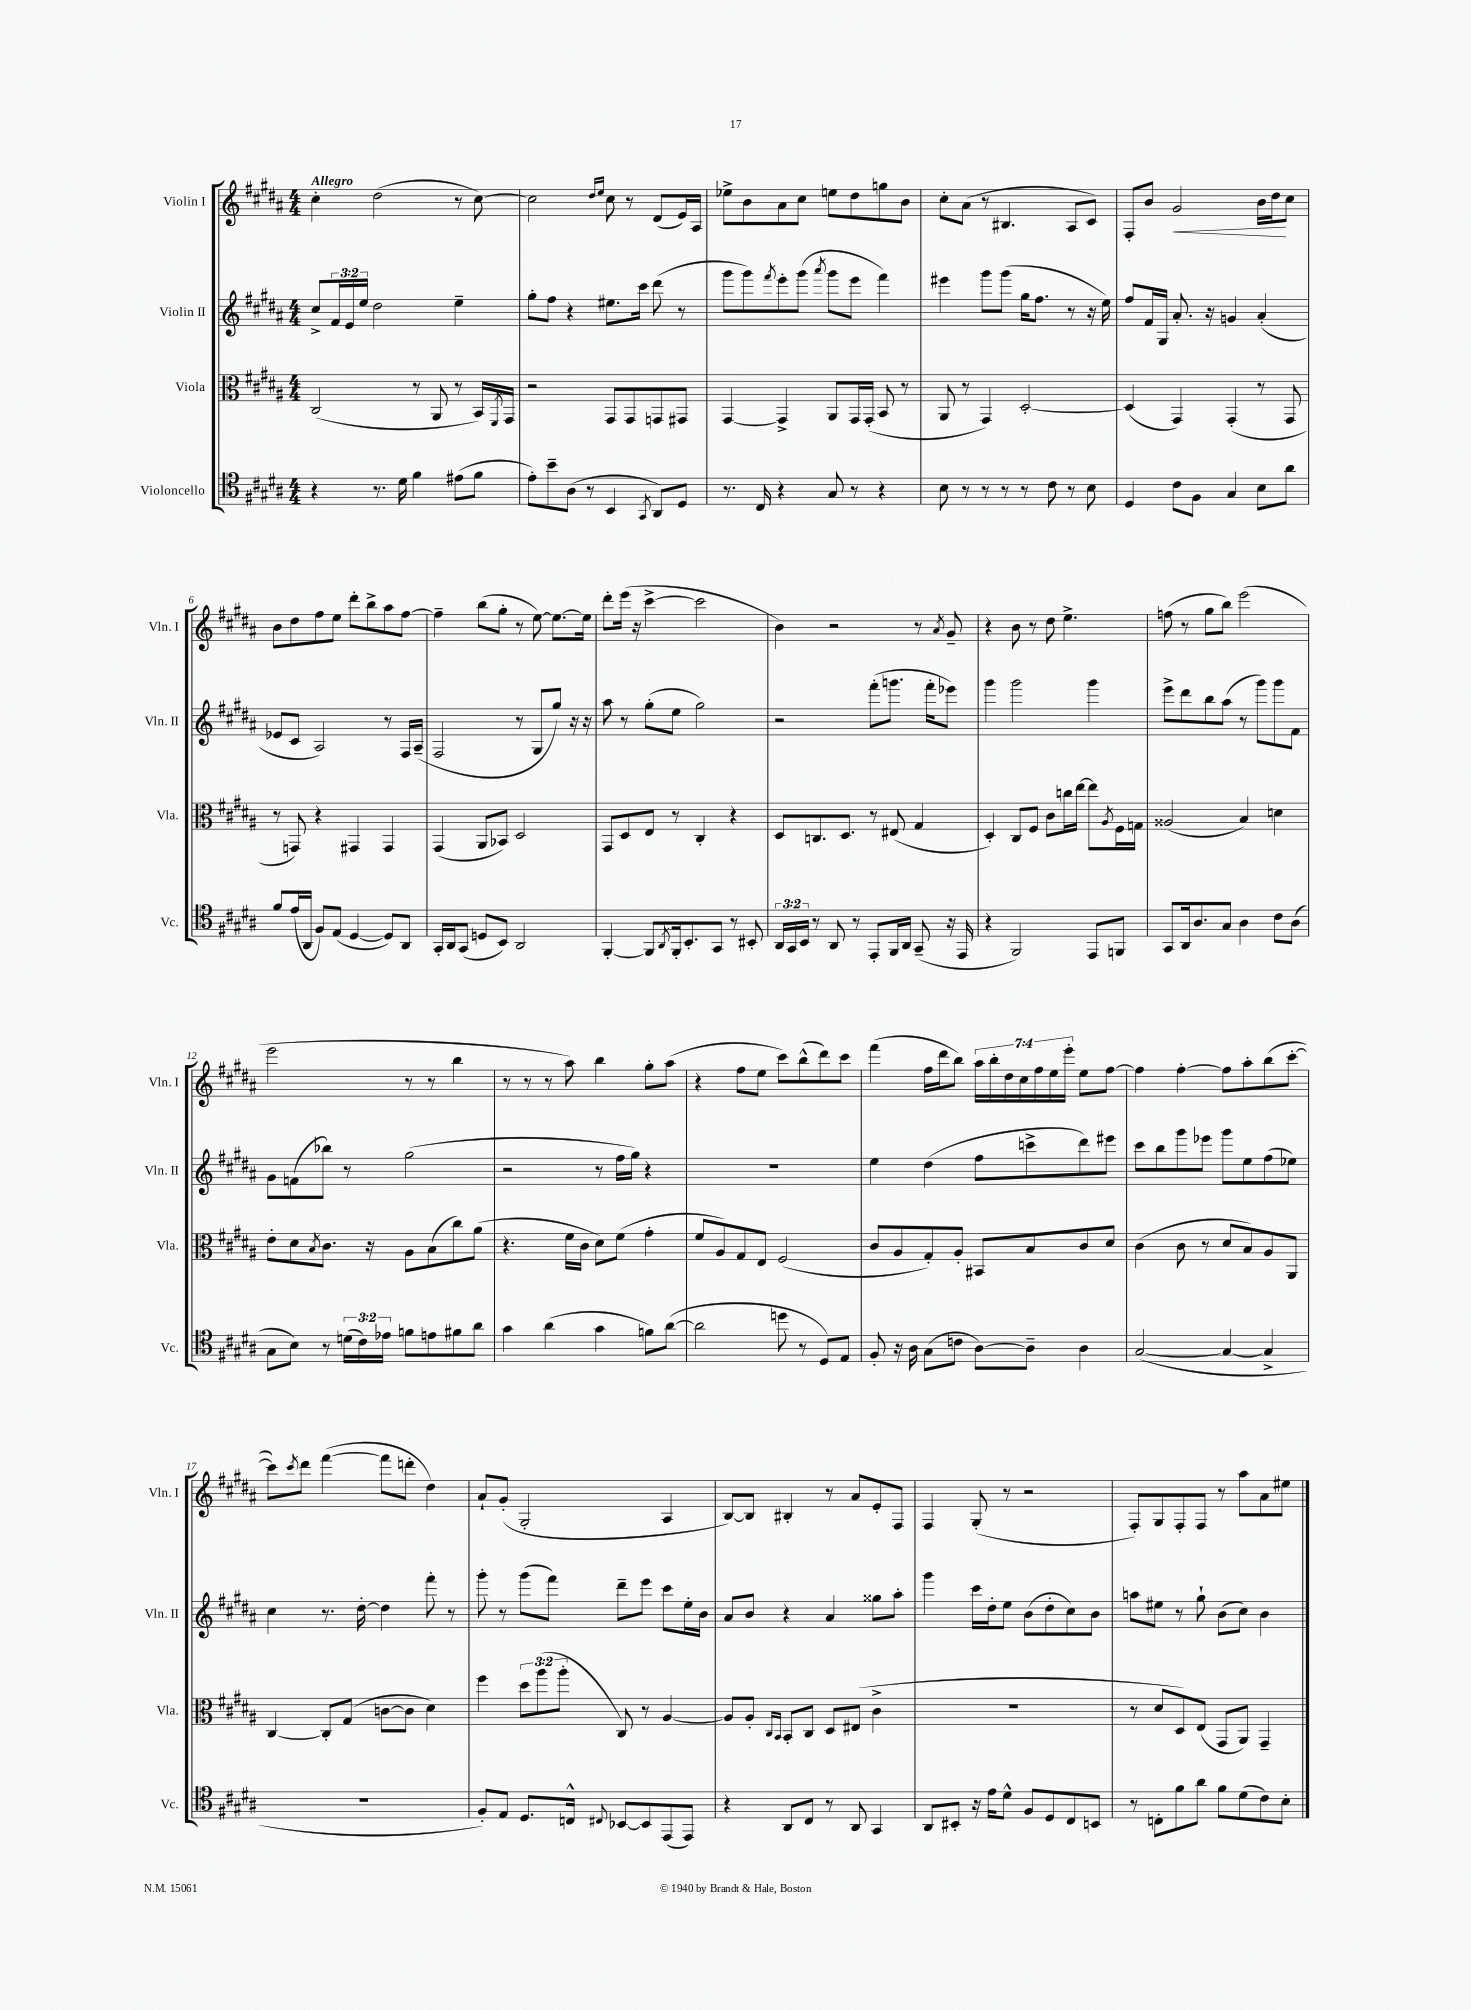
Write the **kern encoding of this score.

**kern	**kern	**kern	**kern	**dynam
*part4	*part3	*part2	*part1	*part1
*staff4	*staff3	*staff2	*staff1	*staff1
*I"Violoncello	*I"Viola	*I"Violin II	*I"Violin I	*
*I'Vc.	*I'Vla.	*I'Vln. II	*I'Vln. I	*
*clefC4	*clefC3	*clefG2	*clefG2	*
*k[f#c#g#d#a#]	*k[f#c#g#d#a#]	*k[f#c#g#d#a#]	*k[f#c#g#d#a#]	*
*M4/4	*M4/4	*M4/4	*M4/4	*
=1	=1	=1	=1	=1
!	!	!	!LO:TX:a:B:t=Allegro	!
4r	(2C#/	8cc#^/L	4cc#'\	.
.	.	24f#/L	.	.
.	.	24e/	.	.
.	.	24ee/JJ	.	.
8.r	.	2dd#\	(2dd#\	.
16d#\	.	.	.	.
4f#\	8r	.	.	.
.	8AA#/	.	.	.
(8e#X\L	8r	4ee~\	8r	.
8f#\J	16BB/LL)	.	[8cc#\)	.
.	8qFF#/	.	.	.
.	16GG#/JJ	.	.	.
=2	=2	=2	=2	=2
8e'\L)	2r	8gg#'\L	2cc#\]	.
8b~\	.	8ff#\J	.	.
(8A#\J	.	4r	.	.
8r	.	.	.	.
.	.	.	16qqdd#/LL	.
.	.	.	16qqee/JJ	.
4BB/	8GG#/L	8.ee#X\L	8cc#\	.
.	8GG#/	.	8r	.
.	.	16ccc#\Jk	.	.
8qGG#/	.	.	.	.
8AA#/L)	8GGn/	(8ddd#\	(8d#/L	.
8D#/J	8GG#X/J	8r	16e/L)	.
.	.	.	16A#/JJ	.
=3	=3	=3	=3	=3
8.r	[4GG#/	8ggg#\L	8ee-X^\L	.
.	.	8ggg#\)	8b\	.
16C#/	.	.	.	.
.	.	8qfff#/	.	.
4r	4GG#^/]	8eee'\	8a#\	.
.	.	(8ggg#\J	8cc#\J	.
.	.	8qaaa#/	.	.
8G#/	8AA#/L	8ggg#\L	8een\L	.
8r	16GG#/L	8eee\J	8dd#\	.
.	(16GG#'/JJ	.	.	.
4r	8BB/	4fff#\)	8ggn\	.
.	8r	.	8b\J	.
=4	=4	=4	=4	=4
8B\	8AA#/	4eee#X\	8cc#'\L	.
8r	8r	.	(8a#\J	.
8r	4GG#/)	8ggg#\L	8r	.
8r	.	(8ggg#\J	4.B#X/	.
8r	[2D#'/	16gg#\KL	.	.
.	.	8.ff#\J	.	.
8c#\	.	.	.	.
8r	.	8r	8A#/L	.
8B\	.	16r	8c#/J)	.
.	.	16ee\)	.	.
=5	=5	=5	=5	=5
4D#/	(4D#/]	8ff#/L	8F#'/L	.
.	.	16f#/L	8b/J	.
.	.	16G#/JJ	.	.
!	!	!	!	!LO:HP:b
8c#\L	4GG#/)	8.a#'/	2g#/	<
8F#\J	.	.	.	.
.	.	16r	.	.
4G#/	(4GG#'/	4gn/	.	.
8B\L	8r	(4a#'/	16b\LL	.
.	.	.	16dd#\J	.
8a#\J	8GG#/	.	8cc#\J	[
!!LO:LB:g=z
=6	=6	=6	=6	=6
8f#/L	8r	8e-X/L	8b\L	.
(16e/L	8GGn/)	8c#/J	8dd#\	.
16AA#/JJ	.	.	.	.
8F#/L)	4r	2A#/)	8ff#\	.
(8E/J	.	.	8ee\J	.
[4D#/	4GG#X/	.	8ddd#'\L	.
.	.	.	8bb^\	.
8D#/L])	4GG#/	8r	8aa#\	.
8AA#/J	.	16F#/LL	[8ff#\J	.
.	.	(16A#~/JJ	.	.
=7	=7	=7	=7	=7
16GG#'/LL	(4GG#/	2F#/	4ff#~\]	.
16AA#/J	.	.	.	.
(8GG#/J	.	.	.	.
8Dn/L	8AA#/L	.	(8bb\L	.
8BB/J)	8BB-X/J)	.	8gg#'\J	.
2AA#/	2D#/	8r	8r	.
.	.	8G#/L	[8ee\)	.
.	.	8gg#/J)	8.ee\L_	.
.	.	16r	.	.
.	.	16r	16ee\Jk]	.
=8	=8	=8	=8	=8
[4FF#'/	8GG#/L	8aa#\	8ddd#'\L	.
.	8D#/	8r	(16eee\Jk	.
.	.	.	16r	.
8FF#/L]	8E/J	(8gg#'\L	[4ccc#^\	.
8qAA#/	.	.	.	.
16FF#'/k	8r	8ee\J	.	.
8.BB'/	.	.	.	.
.	4C#'/	2gg#\)	2ccc#\]	.
8GG#/J	.	.	.	.
8r	4r	.	.	.
8BB#X'/	.	.	.	.
=9	=9	=9	=9	=9
24AA#/LL	8D#/L	2r	4b\)	.
24GG#/	.	.	.	.
24BB/JJ	.	.	.	.
8r	8.Cn/	.	.	.
8AA#/	.	.	2r	.
.	8.D#/J	.	.	.
8r	.	.	.	.
8EE'/L	8r	(8fff#'\L	.	.
16FF#/L	(8E#X/	8.gggn\J	.	.
16AA#/JJ	.	.	.	.
(8GG#~/	4G#/	.	8r	.
.	.	16fff#'\KL	.	.
.	.	.	8qa#/	.
16r	.	8eee-X\J)	8g#~/	.
16EE/	.	.	.	.
=10	=10	=10	=10	=10
4r	4D#'/)	4ggg#\	4r	.
2FF#/)	8C#/L	2ggg#\	8b\	.
.	8F#/J	.	8r	.
.	8c#\L	.	8dd#\	.
.	16ccn\L	.	4.ee^\	.
.	[16ee\JJ	.	.	.
8EE/L	8ee\L]	4ggg#\	.	.
.	8qA#/	.	.	.
8FFn/J	16F#\L	.	.	.
.	16Gn\JJ	.	.	.
=11	=11	=11	=11	=11
8GG#/L	(2A##X/	8eee^\L	(8ffn\	.
16AA#/k	.	8ddd#\	8r	.
8.A#/	.	.	.	.
.	.	8bb\	8gg#\L	.
8G#/J	.	(8aa#\J	8bb\J)	.
4A#\	4B/)	8r	(2eee\	.
.	.	8ggg#\L)	.	.
8c#\L	4dn\	8ggg#\	.	.
(8A#\J	.	8f#\J	.	.
!!LO:LB:g=z
=12	=12	=12	=12	=12
8G#\L	8e'\L	8g#\L	2eee\	.
8B\J)	8d#\	(8fn\	.	.
.	8qB/	.	.	.
8r	8.c#\J	8bb-X\J)	.	.
(24dn\LL	.	8r	.	.
24c#\)	.	.	.	.
.	16r	.	.	.
24e-X\JJ	.	.	.	.
8fn\L	8A#\L	(2gg#\	8r	.
8en\	(8B\	.	8r	.
8f#X\	8cc#\)	.	4bb\	.
8a#\J	(8a#\J	.	.	.
=13	=13	=13	=13	=13
4g#\	4.r	2r	8r	.
.	.	.	8r	.
(4a#\	.	.	8r	.
.	16f#\LL	.	8aa#\)	.
.	16c#\JJ	.	.	.
4g#\	8d#\L)	8r	4bb\	.
.	(8f#\J	16ff#\LL	.	.
.	.	16gg#\JJ)	.	.
8fn\L)	4g#'\	4r	8gg#'\L	.
([8a#\J	.	.	(8aa#\J	.
=14	=14	=14	=14	=14
2a#\]	8f#/L	1r	4r	.
.	8A#/)	.	.	.
.	8G#/	.	8ff#\L	.
.	8E/J	.	8ee\J	.
8ddn\	(2F#/	.	8ccc#\L)	.
8r	.	.	(8bb^^\	.
8D#/L)	.	.	8ddd#\)	.
8E/J	.	.	8ccc#\J	.
=15	=15	=15	=15	=15
8F#'/	8c#/L	4ee\	(4fff#\	.
16r	8A#/	.	.	.
16A#\	.	.	.	.
(8G#\L	8G#'/)	(4dd#\	16ff#\LL	.
.	.	.	16ddd#\J	.
8cn\J	8A#'/J	.	8bb\J)	.
[8A#\L)	8BB#X/L	8ff#\L	28aa#\LL	.
.	.	.	28bb'\	.
.	.	.	28dd#\	.
.	.	.	28cc#\	.
8A#~\J]	8B/	8cccn^\	.	.
.	.	.	28ff#\	.
.	.	.	28ee\	.
.	.	.	28eee'\JJ	.
4A#\	8c#/	8ddd#\)	8ee\L	.
.	8d#/J	8eee#X\J	[8ff#\J	.
=16	=16	=16	=16	=16
([2G#/	(4c#\	8ccc#\L	4ff#\]	.
.	.	8bb\	.	.
.	8c#\	8ggg#\	[4ff#'\	.
.	8r	8eee-X\J	.	.
4G#/_	8d#/L	8ggg#\L	8ff#\L]	.
.	8B/)	8ee\	8aa#'\	.
4G#^/]	8A#/	(8ff#\	(8bb\	.
.	8AA#/J	8ee-X\J)	[8ccc#'\J	.
!!LO:LB:g=z
=17	=17	=17	=17	=17
1r	[4C#/	4cc#\	8ccc#\L])	.
.	.	.	8qccc#/	.
.	.	.	8ddd#\J	.
.	8C#'/L]	8.r	([4fff#\	.
.	(8G#/J	.	.	.
.	.	[16dd#'\	.	.
.	[8cn\L	4dd#\]	8fff#\L]	.
.	8c\J]	.	8dddn'\J	.
.	4d#\)	8fff#'\	4dd#\)	.
.	.	8r	.	.
=18	=18	=18	=18	=18
8F#'/L)	4ff#\	8ggg#'\	8a#`/L	.
8E/J	.	8r	(8g#'/J	.
8.D#/L	12dd#\L	(8ggg#\L	2G#'/	.
.	(12aa#\	.	.	.
.	.	8fff#\J)	.	.
.	12aa#'\J	.	.	.
16Cn^^/Jk	.	.	.	.
8qqC#X/	.	.	.	.
[8BB-X/L	8C#/)	8ddd#~\L	.	.
8BB-/]	8r	8eee\J	.	.
(8EE/	[4A#/	8ccc#\L	4A#/	.
8EE/J)	.	16ee'\L	.	.
.	.	16b\JJ	.	.
=19	=19	=19	=19	=19
4r	8A#/L]	8a#/L	[8B/L)	.
.	8A#'/J	8b/J	8B/J]	.
.	16qqC#/LL	.	.	.
.	16qqBB/JJ	.	.	.
8AA#/L	8BB'/L	4r	4B#X'/	.
8C#/J	8C#/J	.	.	.
8r	8D#/L	4a#/	8r	.
8AA#/	(8E#X/J	.	8a#/L	.
4GG#/	4c#^\	8gg##X\L	8e'/	.
.	.	8aa#'\J	8F#/J	.
=20	=20	=20	=20	=20
8AA#/L	1r	4ggg#\	4F#/	.
8BB#X'/J	.	.	.	.
16r	.	16ccc#\LL	(8G#'/	.
16e\KL	.	16dd#'\J	.	.
8d#^^\J	.	8ee\J	8r	.
8F#/L	.	(8b\L	2r	.
8D#/	.	8dd#'\	.	.
8C#/	.	8cc#\)	.	.
8BBn/J	.	8b\J	.	.
=21	=21	=21	=21	=21
8r	8r	8aan\L	8F#'/L)	.
8Cn'\L	8d#/L	8ee#X\J	8G#/	.
8f#\	8D#/)	8r	8F#'/	.
8a#\J	(8E/J	8gg#`\	8F#/J	.
8f#\L	8GG#/L	(8b\L	8r	.
(8d#\	8AA#/J)	8cc#\J)	8aa#\L	.
8c#\)	4GG#~/	4b\	8a#\	.
8B'\J	.	.	8ee#X\J	.
==	==	==	==	==
*-	*-	*-	*-	*-
